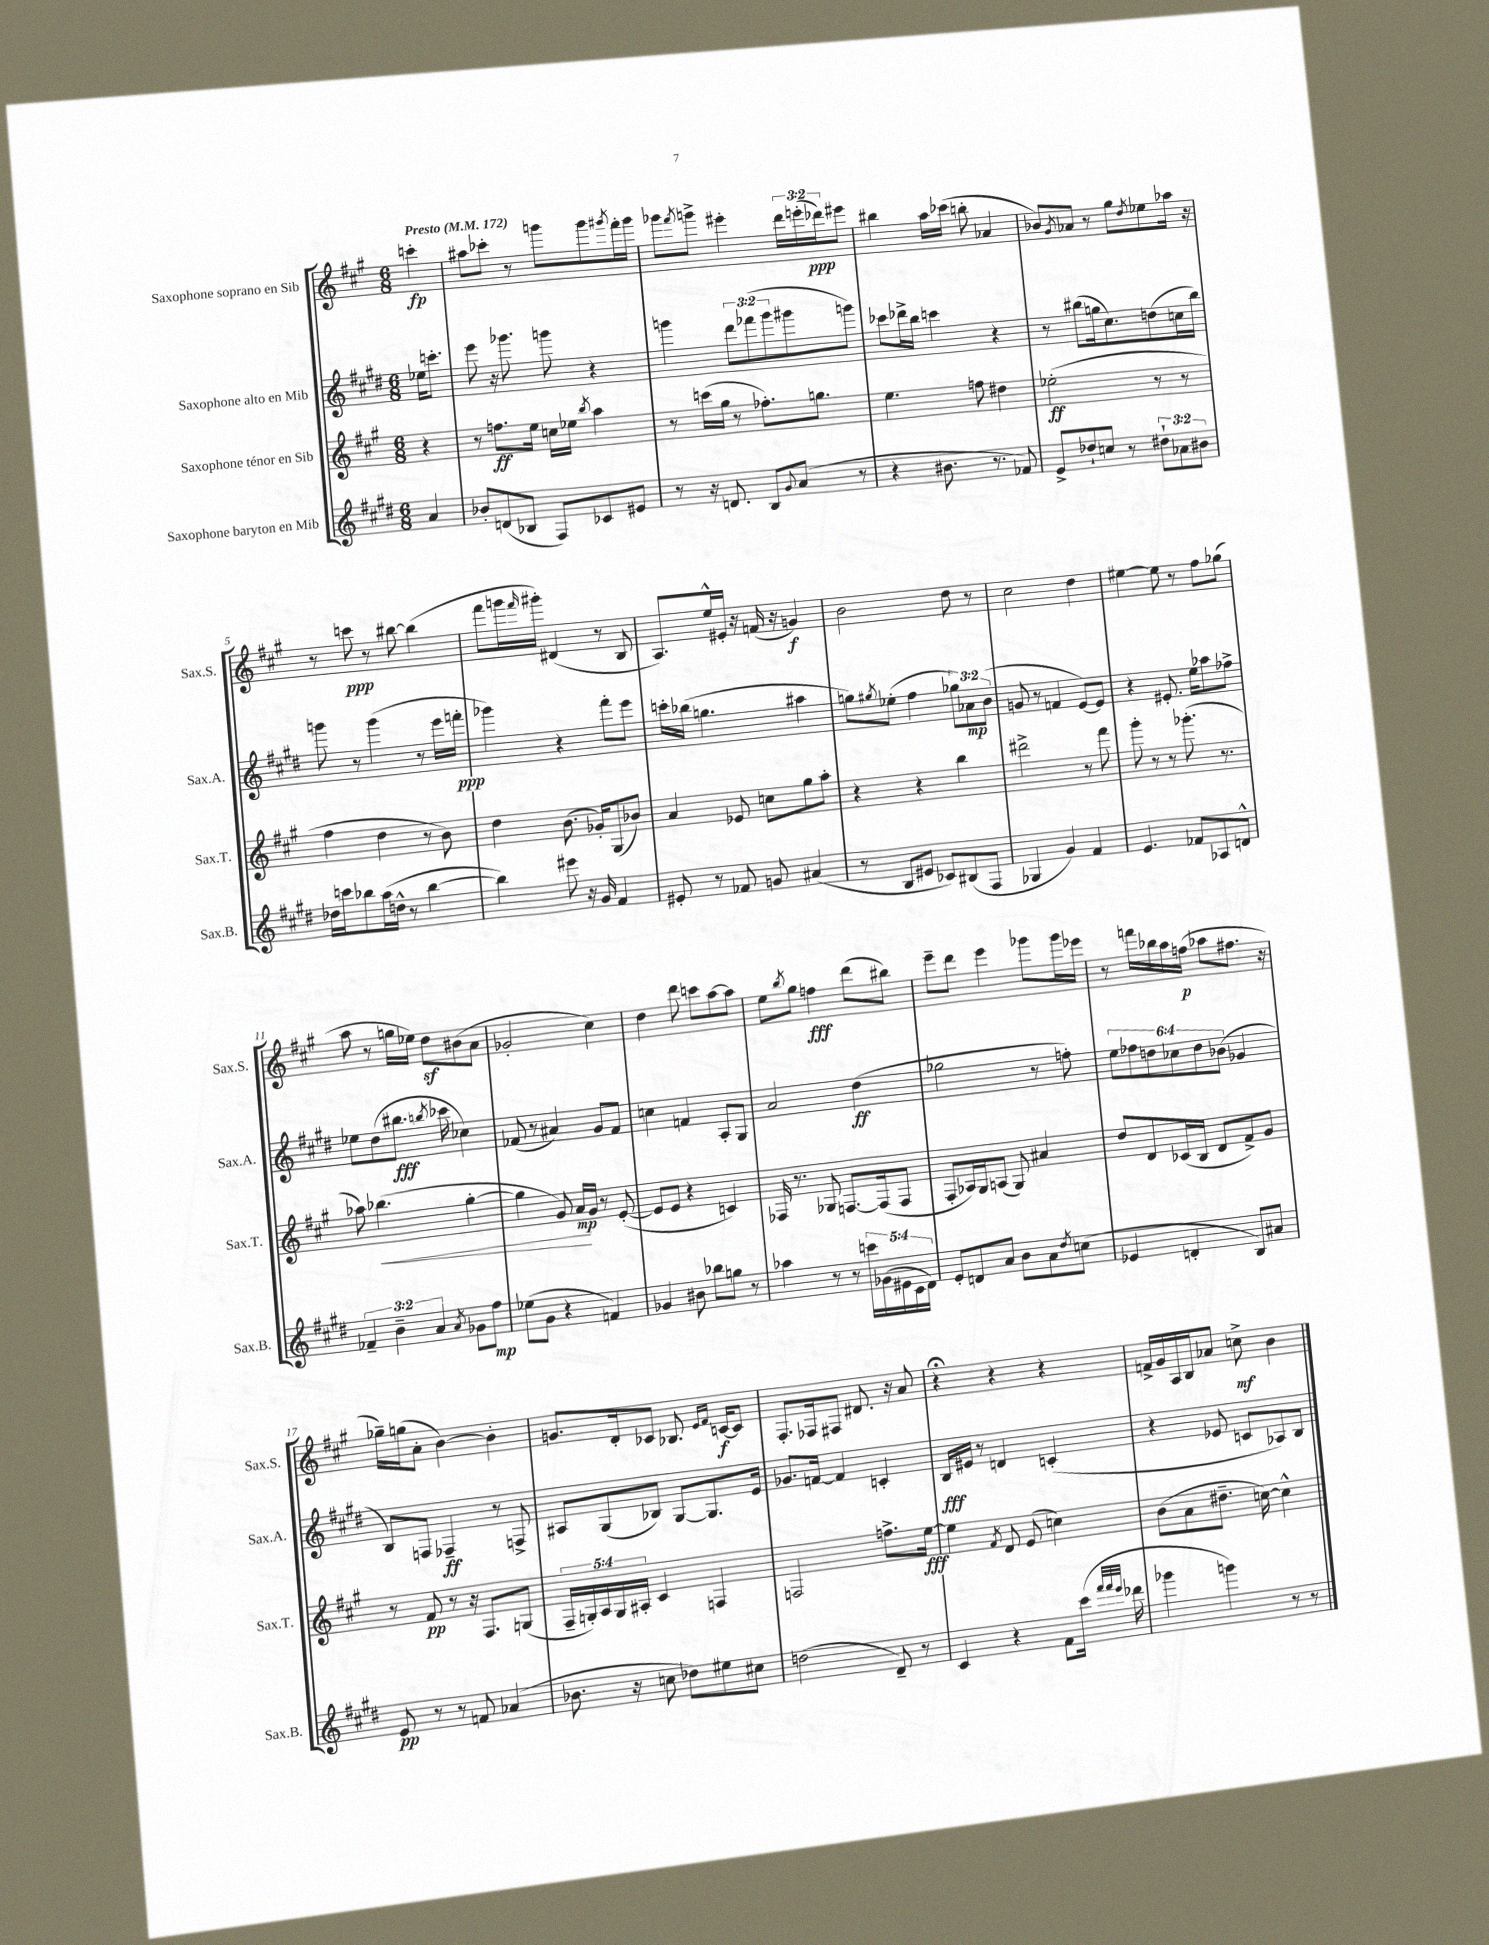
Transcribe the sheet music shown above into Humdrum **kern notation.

**kern	**kern	**kern	**kern
*staff4	*staff3	*staff2	*staff1
*clefG2	*clefG2	*clefG2	*clefG2
*k[f#c#g#d#]	*k[f#c#g#]	*k[f#c#g#d#]	*k[f#c#g#]
*M6/8	*M6/8	*M6/8	*M6/8
*MM172	*MM172	*MM172	*MM172
4a	4r	16ee-	4ccc'
.	.	8.ccc'	.
=	=	=	=
8b-'	8r	8eee	8aa#
(8d	8.ff	16r	8ccc-'
.	.	8.ggg-	.
8B-	.	.	8r
.	16ee	.	.
8F#)	16cc	8ggg	8ggg
.	16ee-	.	.
.	8qbb	.	.
8c-	4aa	4r	8ggg
.	.	.	8qggg#
8e#	.	.	16fff#'
.	.	.	16ggg#
=	=	=	=
8r	8r	4ggg	8ggg-
.	.	.	8qfff#
16r	(16ccc	.	8ggg^
8.d	16gg#	.	.
.	8r	12ddd#	4eee#'
.	.	(12fff-	.
8B	8.ff-')	.	.
.	.	12ggg	.
8qqg#	.	.	.
(8a	.	8ggg#	24ddd
.	.	.	(24eee'
.	8.gg	.	.
.	.	.	24ddd-)
8r	.	8ggg)	8eee#
=	=	=	=
4r	4.ee	8ccc-	4bb#
.	.	16ddd-^	.
.	.	16bb	.
8.b#	.	4ccc	16aa
.	.	.	(16ccc-
.	8ff	.	8bb'
8.r	.	.	.
.	4dd#	4r	4a-
8f-)	.	.	.
=	=	=	=
8e^	(2ee-'	8r	8b-)
.	.	.	8qg#
8dd-`	.	(8bb#	8a-
8cc	.	16gg	8r
.	.	8.cc#)	.
8r	.	.	8gg#
.	.	.	8qdd
12dd#`	8r	(8dd	8ee-
12a-	.	.	.
.	8r	16cc	16aa-
12b#	.	.	.
.	.	16bb#)	16r
=	=	=	=
16dd-	4ff#	8ggg	8r
16ccc	.	.	.
8bb-	.	8r	8ccc
(16aa	4dd	(4ggg	8r
16dd^^	.	.	.
8r	.	.	[8bb#
[4bb-	8r	8r	(4bb#]
.	8b)	16eee	.
.	.	16fff'	.
=	=	=	=
4bb-])	4dd	4ggg-)	8fff#
.	.	.	16ggg
.	.	.	16qqfff#
.	.	.	16ggg#')
8eee#	(8.b	4r	(4d#
16r	.	.	.
16g#	16g-')	.	.
4f#	(8G#	8fff#'	8r
.	8b-)	8eee	8B
=	=	=	=
8e#'	4a	16ccc'	8.A)
.	.	(16bb-	.
8r	.	4.gg	.
.	.	.	16ee^^
8f-	8e-	.	16e#'
.	.	.	16r
8g	8cc	.	(16f
.	.	.	16r
(4a#	8gg#	4aa#	4g)
.	8aa'	.	.
=	=	=	=
8r	4r	8gg)	2b
.	.	8qgg#	.
8B	.	(8ee-'	.
8e#	4r	4ff#	.
8c-)	.	.	.
(8B#	4bb	12gg-)	8dd
.	.	12a-	.
8F#	.	.	8r
.	.	(12b	.
=	=	=	=
4G-	2ddd#^	8g	2cc#
.	.	8r	.
4g#)	.	4f	.
4f#	8r	[8e)	4dd
.	8fff#	8e]	.
=	=	=	=
4.e	8ggg#'	4r	[4ee#
.	8r	.	.
.	8r	8.e#'	8ee#]
8f-	(8.ggg-'	.	8r
.	.	16ee	.
8A-	.	8aa-	8ff#
.	8.r	.	.
8d^^	.	8ff-^	(8gg-
=	=	=	=
6f-~	8aa-)	8ee-	8aa
.	(4.bb-	(8dd#	8r
6b~	.	.	.
.	.	8.bb#	16gg
.	.	.	16ee-)
6a	.	.	.
.	.	.	8dd
.	.	8qbb	.
.	.	16ccc-	.
8qa	.	.	.
8g-	[4gg#'	4cc-)	(8b#
8ff#	.	.	8a
=	=	=	=
(8ee-	4gg#]	(8f-	2g-'
8g#	.	8r	.
4r	8g#)	4a#)	.
.	16a	.	.
.	16g#	.	.
4f)	8r	8g#	4cc#)
.	([8e'	8f-	.
=	=	=	=
4g-	8e]	4cc	4dd
.	8e	.	.
8b#	4r	4f	8ddd
8bb-	.	.	8ccc
8gg	4c)	8A'	[8aa
8r	.	8G#	8aa]
=	=	=	=
4aa-	16F-	2a	8ee
.	8.r	.	.
.	.	.	8qbb
.	.	.	8gg#
8r	8G-	.	4ff
8r	[8.F	.	.
20ccc	.	(4dd#	(8ddd
(20g-	.	.	.
.	(16F]	.	.
20e#	.	.	.
.	8F	.	8bb#)
20c#	.	.	.
20d#)	.	.	.
=	=	=	=
8e'	8F#'	2gg-	8eee~
8d	16A-)	.	8ddd
.	16G#	.	.
8a	(8A	.	4eee
8b	8G#)	.	.
8a	4a#	8r	8ggg-
8qdd#	.	.	.
(8cc	.	8ff')	16ggg-
.	.	.	16eee-
=	=	=	=
4e-	8dd	12ee	8r
.	.	12ff-	.
.	8d	.	16fff
.	.	12dd	.
.	.	.	16bb-
4d'	(16c-	12cc-	16aa
.	16B	.	(16ff
.	.	12dd	.
.	8d	.	8aa-
.	.	(12b-	.
8B)	8f#^)	4g-	8.ff#
8a#	8g#	.	.
.	.	.	16r
=	=	=	=
8e	8r	8B)	16gg-~)
.	.	.	(16gg
8r	8f#	8F	8a'
8r	8r	4F-~	[4b)
8f	16r	.	.
.	8.F#	.	.
(4a-	.	8r	4b']
.	(8G	8F^	.
=	=	=	=
8.b-	20F#~	8A#	8.g
.	20G')	.	.
.	20A	.	.
.	.	(8G#	.
.	20G	.	.
16r	.	.	16d'
.	20A#'	.	.
8cc	4c#	8B-)	8c-
8dd-)	.	[8G#	8.B-
8ee#	4F	8.G#]	.
.	.	.	16qqe
.	.	.	16qqf#
.	.	.	[16c
8cc#	.	.	8c]
.	.	16e	.
=	=	=	=
(2dd	2F	8.g-	8.F#'
.	.	[16f	16F-
.	.	4f]	8F#
.	.	.	8.d#
8d#~)	8.ff^	4c'	.
.	.	.	16r
8r	.	.	8a
.	[16ee	.	.
=	=	=	=
4c#	4ee]	16B	4r;
.	.	16e#	.
.	.	8r	.
.	8qf#	.	.
4r	8d	4d	4r
.	(8e	.	.
8f#	4cc)	(4c'	4r
(16ccc#	.	.	.
32qqfff#	.	.	.
32qqfff#	.	.	.
32qqeee	.	.	.
16ddd-	.	.	.
=	=	=	=
4ggg-	(8b	4r	16f^
.	.	.	16g#
.	8a	.	16A
.	.	.	16B
4ggg)	8.dd#~	8e-	8a-
.	.	8c	8cc^
.	[16cc)	.	.
8r	4cc^^]	8A-)	4b
8r	.	8B	.
==	==	==	==
*-	*-	*-	*-
